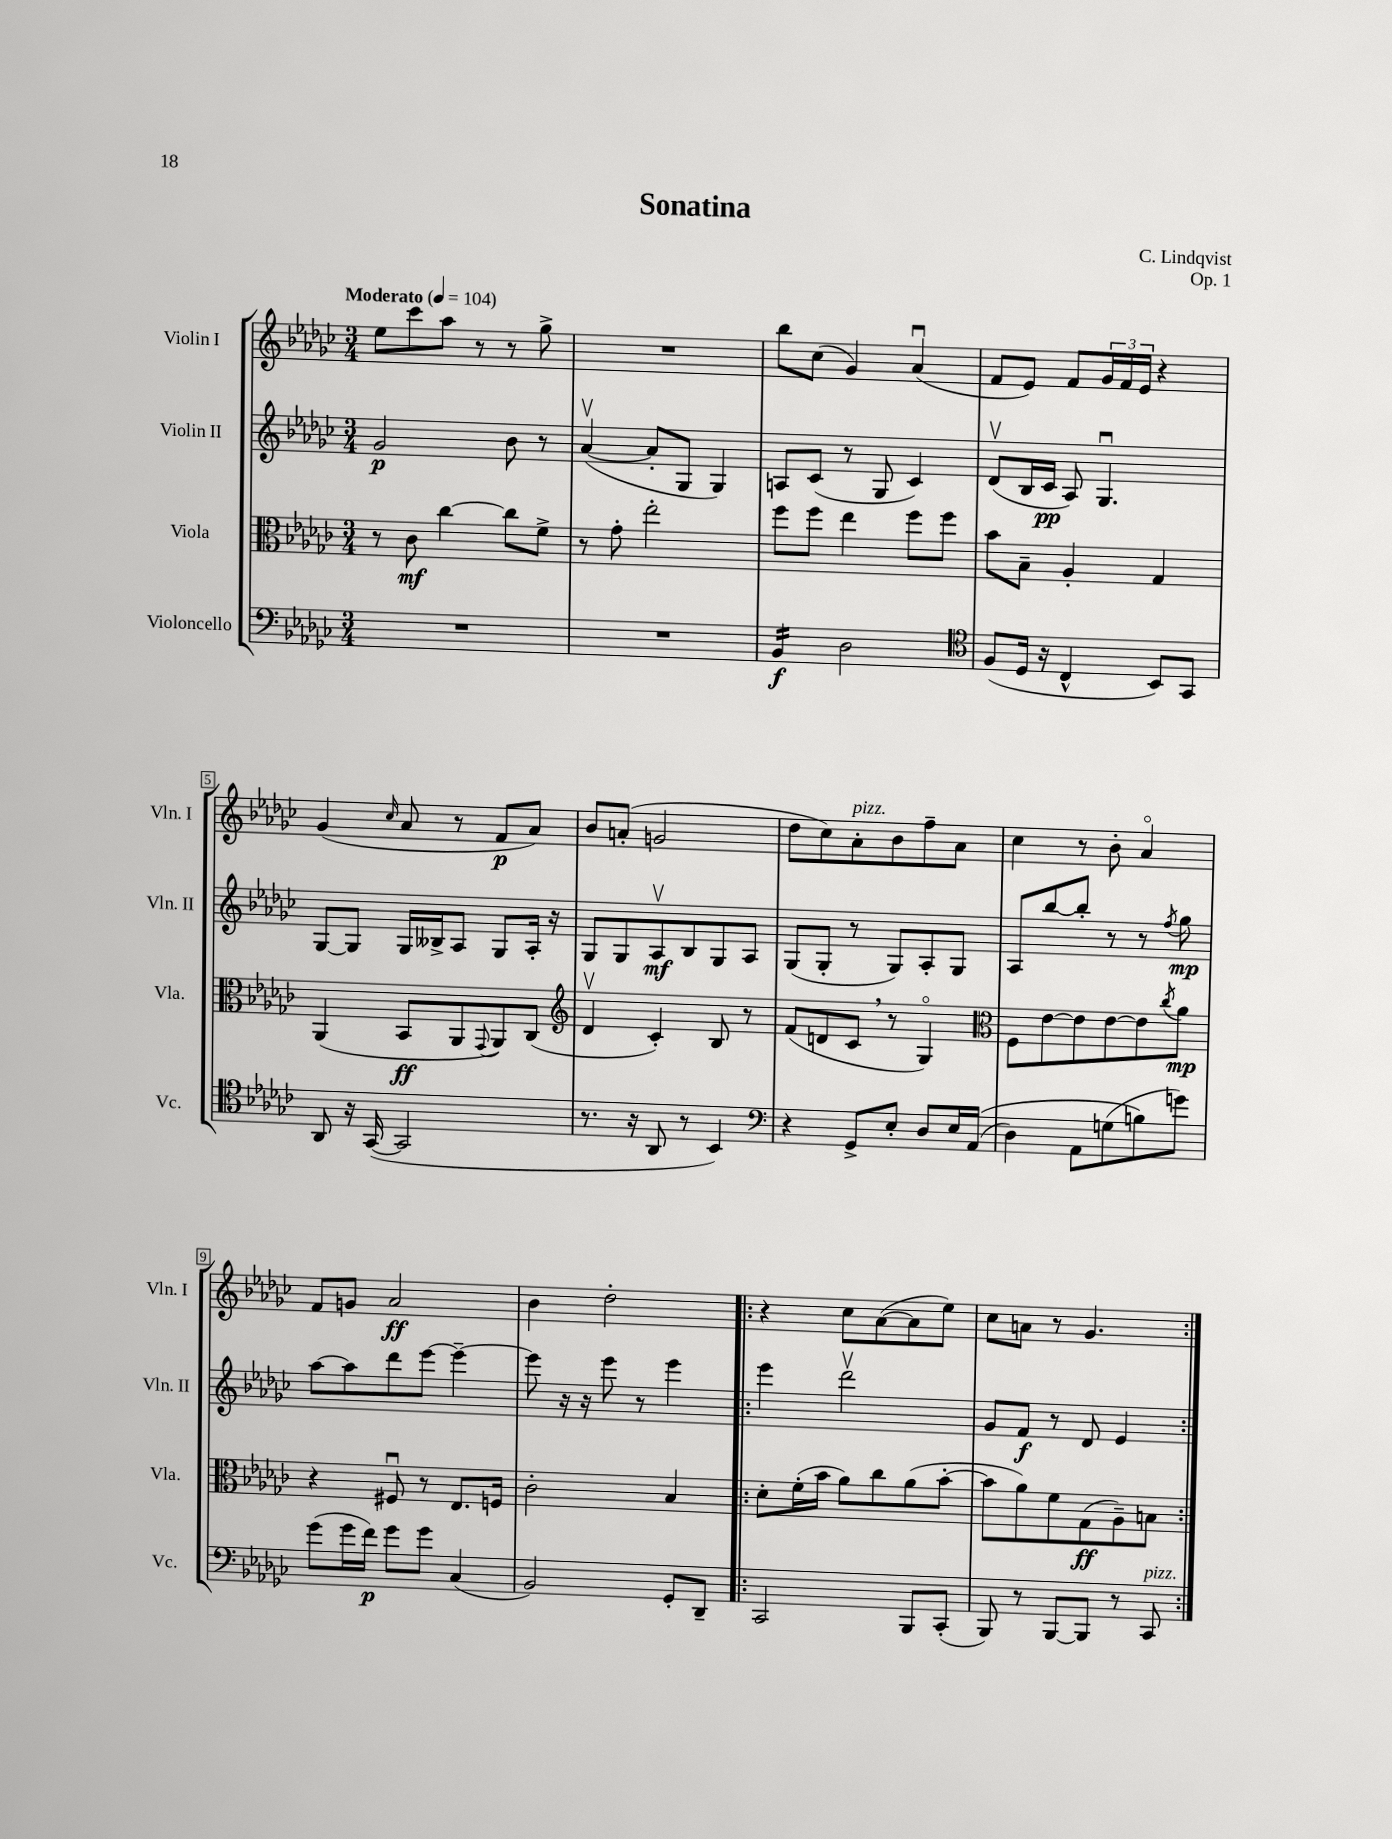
\header { title = "Sonatina" composer = "C. Lindqvist" opus = "Op. 1" }
<<
\new StaffGroup <<
\new Staff = "s0" \with { instrumentName = "Violin I" shortInstrumentName = "Vln. I" } {
    \clef treble \key ges \major \numericTimeSignature \time 3/4 \tempo "Moderato" 4 = 104
    ees''8 ces'''8 aes''8 r8 r8 ges''8-> |
    R2. |
    bes''8 ces''8( ges'4) aes'4\downbow( |
    f'8 ees'8) f'8 \tuplet 3/2 { ges'16 f'16 ees'16 } r4 |
    ges'4( \grace { ces''16 } aes'8 r8 f'8\p aes'8) |
    bes'8 a'8-.( g'2 |
    des''8 ces''8) aes'8-.^\markup { \italic "pizz." } bes'8 f''8-- aes'8 |
    ces''4 r8 bes'8-. aes'4\flageolet |
    f'8 g'8 aes'2\ff |
    bes'4 des''2-. |
    \repeat volta 2 { r4 ces''8 aes'8~( aes'8 ees''8) |
    ces''8 a'8 r8 ges'4. | }
}
\new Staff = "s1" \with { instrumentName = "Violin II" shortInstrumentName = "Vln. II" } {
    \clef treble \key ges \major \numericTimeSignature \time 3/4
    ges'2\p bes'8 r8 |
    aes'4~\upbow( aes'8-. ges8 ges4) |
    a8 ces'8( r8 ges8 ces'4) |
    des'8\upbow( bes16 ces'16\pp aes8) ges4.\downbow |
    ges8~ ges8 ges16 beses16-> aes8 ges8 aes16-. r16 |
    ges8 ges8 aes8\upbow\mf bes8 ges8 aes8 |
    ges8( ges8-. r8 ges8) aes8-. ges8 |
    aes8 bes''8~ bes''8-. r8 r8 \acciaccatura { f''8 } ges''8\mp |
    aes''8~ aes''8 des'''8 ees'''8~ ees'''4~-- |
    ees'''8 r16 r16 ees'''8 r8 ees'''4 |
    \repeat volta 2 { ees'''4 des'''2\upbow |
    ges'8 f'8\f r8 des'8 ees'4 | }
}
\new Staff = "s2" \with { instrumentName = "Viola" shortInstrumentName = "Vla." } {
    \clef alto \key ges \major \numericTimeSignature \time 3/4
    r8 ces'8\mf ces''4~ ces''8 f'8-> |
    r8 ges'8-. ees''2-. |
    f''8 f''8 ees''4 f''8 f''8 |
    bes'8 bes8-- aes4-. ges4 |
    aes,4( bes,8\ff aes,8 \appoggiatura { ges,8 } aes,8) ces8( |
    \clef treble des'4\upbow ces'4-.) bes8 r8 |
    f'8( d'8 ces'8 \breathe r8 ges4\flageolet) |
    \clef alto f8 ees'8~ ees'8 ees'8~ ees'8 \acciaccatura { ces''8 } aes'8\mp |
    r4 fis8\downbow r8 ees8. f16 |
    ces'2-. bes4 |
    \repeat volta 2 { des'8-. f'16-.( bes'16 aes'8) ces''8 aes'8( bes'8~-. |
    bes'8 aes'8) f'8 ges8\ff( aes8--) b8 | }
}
\new Staff = "s3" \with { instrumentName = "Violoncello" shortInstrumentName = "Vc." } {
    \clef bass \key ges \major \numericTimeSignature \time 3/4
    R2. |
    R2. |
    bes,4:16\f des2 |
    \clef tenor f8( des16 r16 ces4-^ bes,8) ges,8 |
    aes,8 r16 ges,16~( ges,2 |
    r8. r16 aes,8 r8 bes,4) |
    \clef bass r4 ges,8-> ees8-. des8 ees16 aes,16(\( |
    des4) aes,8 g8( b8\) g'8) |
    ges'8( ges'16 f'16\p) ges'8 ges'8 ces4( |
    bes,2) ges,8-. des,8-- |
    \repeat volta 2 { ces,2 bes,,8 ces,8-.( |
    bes,,8) r8 bes,,8~ bes,,8 r8 ces,8^\markup { \italic "pizz." } | }
}
>>
>>
\layout { \context { \Score \override BarNumber.stencil = #(make-stencil-boxer 0.1 0.3 ly:text-interface::print) } }
